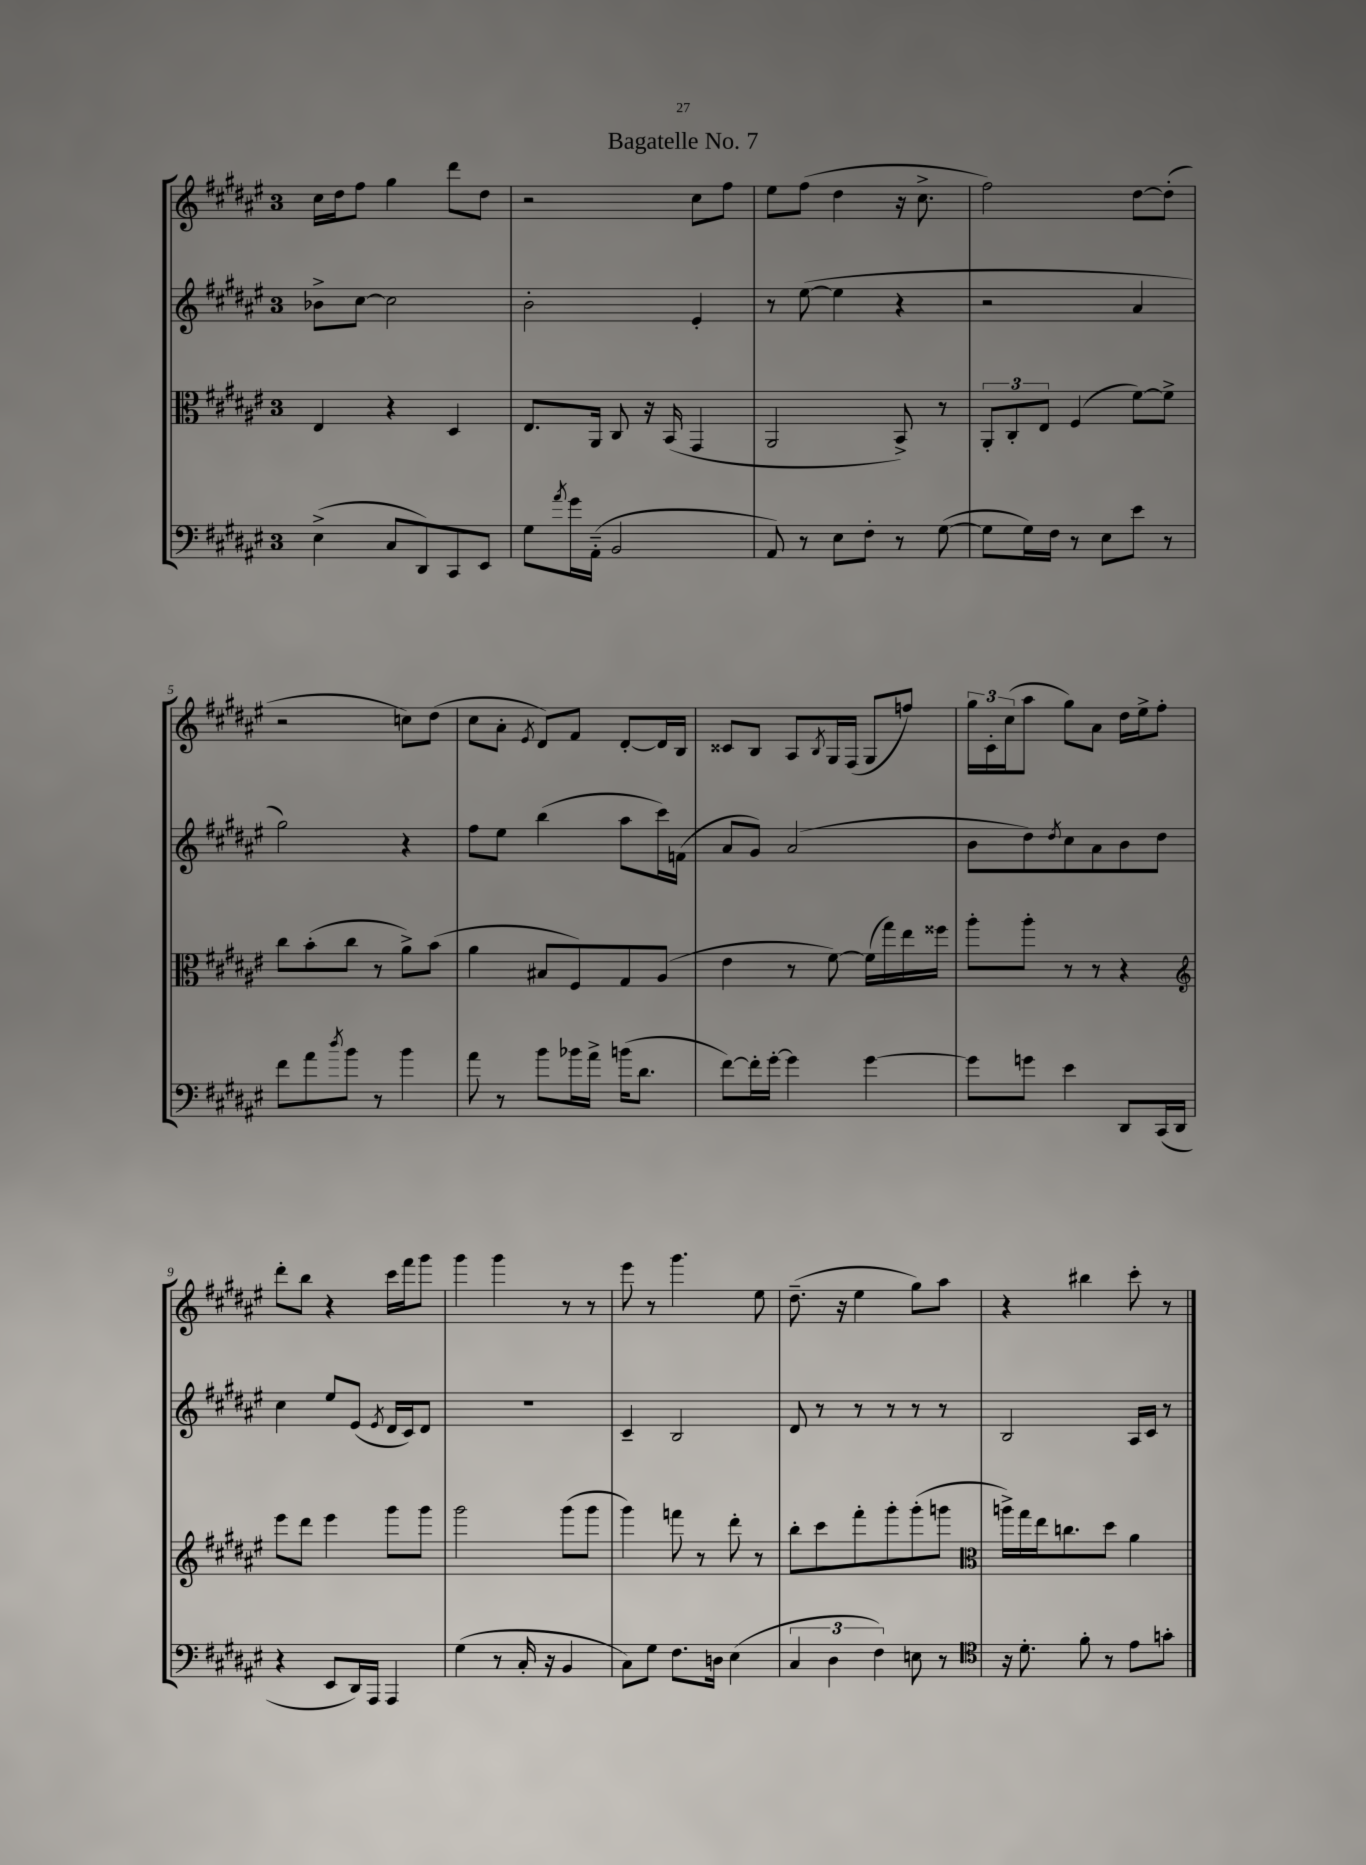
\header { title = "Bagatelle No. 7" }
<<
\new StaffGroup <<
\new Staff = "s0" {
    \clef treble \key fis \major \once \override Staff.TimeSignature.style = #'single-digit \time 3/4
    cis''16 dis''16 fis''8 gis''4 dis'''8 dis''8 |
    r2 cis''8 fis''8 |
    eis''8 fis''8( dis''4 r16 cis''8.-> |
    fis''2) dis''8~ dis''8-.( |
    r2 c''8) dis''8( |
    cis''8 ais'8-. \acciaccatura { eis'8 } dis'8) fis'8 dis'8~-. dis'16 b16 |
    cisis'8 b8 ais8 \acciaccatura { b8 } gis16 fis16( gis8 f''8) |
    \tuplet 3/2 { gis''16 cis'16-. cis''16( } ais''8 gis''8) ais'8 dis''16 eis''16-> fis''8-. |
    dis'''8-. b''8 r4 cis'''16 fis'''16 gis'''8 |
    gis'''4 gis'''4 r8 r8 |
    eis'''8 r8 gis'''4. eis''8 |
    dis''8.--( r16 eis''4 gis''8) ais''8 |
    r4 bis''4 cis'''8-. r8 \bar "|." |
}
\new Staff = "s1" {
    \clef treble \key fis \major \once \override Staff.TimeSignature.style = #'single-digit \time 3/4
    bes'8-> cis''8~ cis''2 |
    b'2-. eis'4-. |
    r8 eis''8~( eis''4 r4 |
    r2 ais'4 |
    gis''2) r4 |
    fis''8 eis''8 b''4( ais''8 cis'''16) f'16( |
    ais'8 gis'8) ais'2( |
    b'8 dis''8) \acciaccatura { dis''8 } cis''8 ais'8 b'8 dis''8 |
    cis''4 eis''8 eis'8( \acciaccatura { eis'8 } dis'16 cis'16) dis'8 |
    R2. |
    cis'4-- b2 |
    dis'8 r8 r8 r8 r8 r8 |
    b2 ais16 cis'16 r8 \bar "|." |
}
\new Staff = "s2" {
    \clef alto \key fis \major \once \override Staff.TimeSignature.style = #'single-digit \time 3/4
    eis4 r4 dis4 |
    eis8. ais,16 cis8 r16 b,16( gis,4 |
    ais,2 b,8->) r8 |
    \tuplet 3/2 { ais,8-. cis8-. eis8 } fis4( fis'8~) fis'8-> |
    cis''8 b'8-.( cis''8 r8 ais'8->) b'8( |
    ais'4 bis8 fis8) gis8 ais8( |
    eis'4 r8 fis'8~) fis'16( gis''16) eis''16 fisis''16 |
    ais''8-. ais''8-. r8 r8 r4 |
    \clef treble eis'''8 dis'''8 eis'''4 gis'''8 gis'''8 |
    gis'''2 gis'''8( gis'''8 |
    gis'''4) f'''8 r8 dis'''8-. r8 |
    b''8-. cis'''8 fis'''8-. gis'''8-. gis'''8-.( g'''8 |
    \clef alto a''16->) gis''16 eis''16 c''8. dis''8 ais'4 \bar "|." |
}
\new Staff = "s3" {
    \clef bass \key fis \major \once \override Staff.TimeSignature.style = #'single-digit \time 3/4
    eis4->( cis8 dis,8) cis,8 eis,8 |
    gis8 \acciaccatura { ais'8 } gis'16 ais,16-_( b,2 |
    ais,8) r8 eis8 fis8-. r8 gis8~( |
    gis8 gis16) fis16 r8 eis8 eis'8 r8 |
    fis'8 ais'8 \acciaccatura { dis''8 } b'8 r8 b'4 |
    ais'8 r8 b'8 bes'16 ais'16-> b'16( dis'8. |
    fis'8~) fis'16-. gis'16~-. gis'4 gis'4~ |
    gis'8 g'8 eis'4 dis,8 cis,16( dis,16 |
    r4 eis,8 dis,16) ais,,16 ais,,4 |
    gis4( r8 cis16-. r16 b,4 |
    cis8) gis8 fis8. d16 eis4( |
    \tuplet 3/2 { cis4 dis4 fis4) } e8 r8 |
    \clef tenor r16 dis'8.-. fis'8-. r8 eis'8 g'8-. \bar "|." |
}
>>
>>
